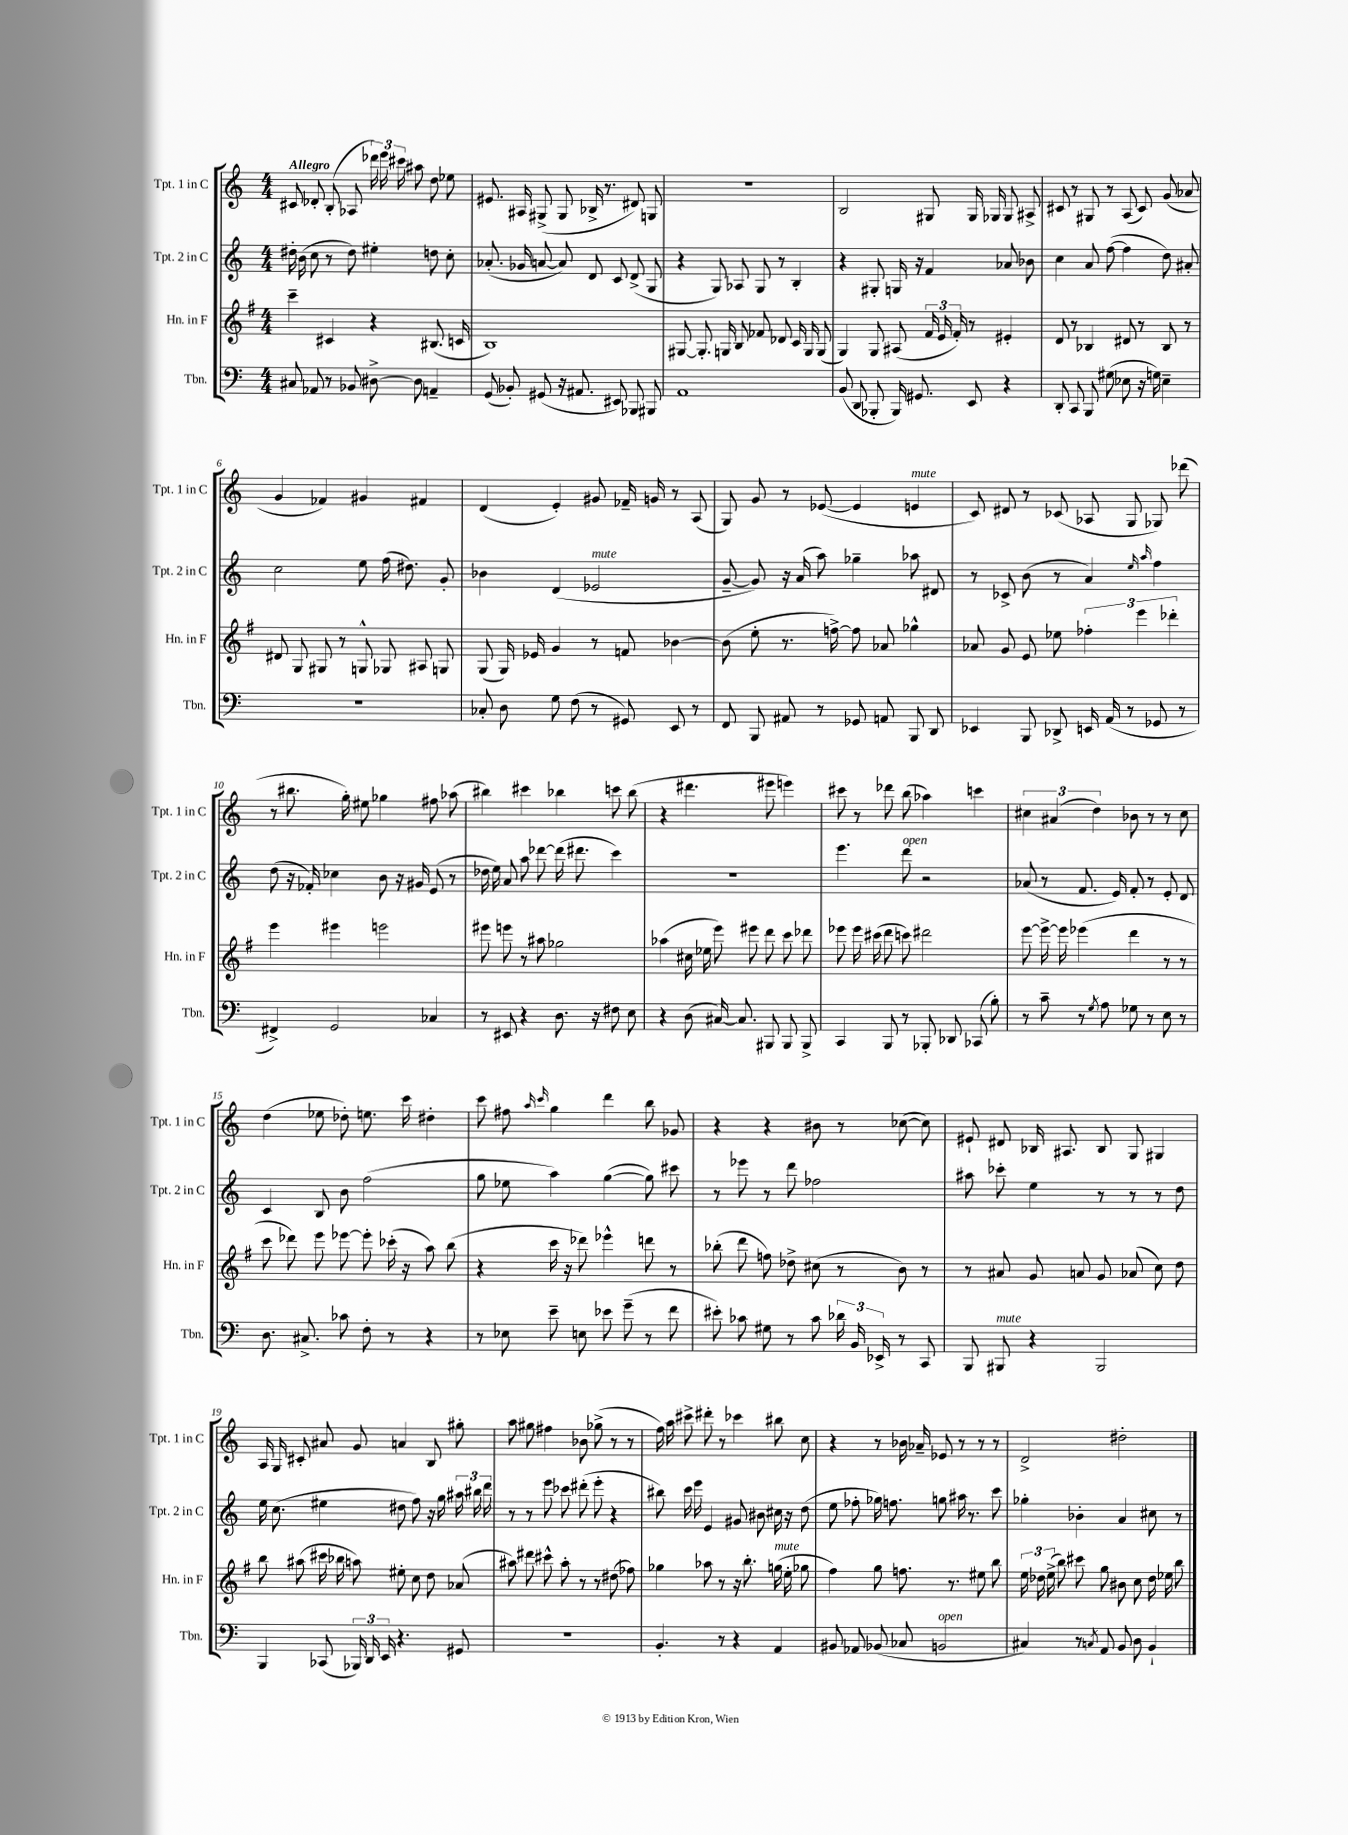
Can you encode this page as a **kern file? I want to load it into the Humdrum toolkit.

**kern	**kern	**kern	**kern
*staff4	*staff3	*staff2	*staff1
*clefF4	*clefG2	*clefG2	*clefG2
*k[]	*k[f#]	*k[]	*k[]
*M4/4	*M4/4	*M4/4	*M4/4
8C#	4ccc~	16dd#'	8c#
.	.	(16b	.
8AA-	.	8cc	8d-'
8r	4c#	8r	(8B'
8BB-	.	8dd#)	8A-
[8D#^	4r	4ee#'	24ddd-)
.	.	.	24eee
.	.	.	24ccc#
8D#]	.	.	8aa#
4AA~	(8.B#	8dd	8dd
.	.	8cc'	8ee-
.	16c	.	.
=	=	=	=
(8GG	1B)	(8.a-'	8.e#
8BB-')	.	.	.
.	.	16g-	16A#
(8GG#	.	[8a	(8G#^
16r	.	8a])	8G#
8.AA#	.	.	.
.	.	8d	16B-^
.	.	.	8.r
8EE#)	.	8c	.
8BBB-	.	(8d^	8d#)
8BBB#	.	8G	8G
=	=	=	=
1AA	[8G#	4r	1r
.	8.G#']	.	.
.	.	8G)	.
.	16G	.	.
.	8B	8A-	.
.	8f-	8G	.
.	8d-	8r	.
.	16c	4B'	.
.	16G	.	.
.	(8G	.	.
=	=	=	=
(8BB	4G)	4r	2B
8DD	.	.	.
8BBB-'	8G	8G#'	.
16BBB-)	(8A#	16G	.
8.GG#	.	16r	.
.	24f#	4f	8G#
.	24e	.	.
.	24f#')	.	.
8EE	8r	.	16G#
.	.	.	16G-
4r	4e#'	8a-	8G-
.	.	8b-	8A#^
=	=	=	=
8DD'	8d	4cc	8c#
8CC	8r	.	8r
8BBB	4B-	8a	8G#
(8G#	.	([8ff	8r
8E-	8d#	4ff]	(8A
16r	8r	.	8c#)
16G)	.	.	.
4E-~	8B-	8dd)	(8g
.	8r	8a#'	8a-
=	=	=	=
1r	8d#	2cc	4g
.	8G	.	.
.	8G#	.	4f-)
.	8r	.	.
.	8G^^	8ee	4g#
.	8G-	(16ff	.
.	.	8.dd#)	.
.	8A#	.	4f#
.	8G	8g'	.
=	=	=	=
8C-'	(8G	4b-	(4d
8D	16G)	.	.
.	16e-	.	.
8G	4g	(4d	4e')
(8F	.	.	.
8r	8r	2e-	8g#
8GG#)	8f	.	16f-~
.	.	.	16g
8EE	[4b-	.	8r
8r	.	.	(8A
=	=	=	=
8FF	(8b-]	[8g~	8G)
8BBB	8ee'	8g])	8g
8AA#	8.r	16r	8r
.	.	(16a	.
8r	.	8aa)	([8e-
.	[16ff^)	.	.
8GG-	8ff]	4gg-~	4e-]
8AA	8a-	.	.
8BBB	4gg-^^	8aa-	4e
8DD	.	8d#	.
=	=	=	=
4EE-	8a-	8r	8c)
.	8g	8c-^	8d#
8BBB	8e	(8b	8r
8DD-^	8ee-	8r	(8c-
16EE	6ff-'	4a)	8A-
(16AA	.	.	.
8r	.	.	8G
.	6eee	.	.
.	.	16qqee	.
.	.	16qqaa	.
8GG-	.	4ff	8G-)
.	6ddd-'	.	.
8r	.	.	(8ddd-
=	=	=	=
4FF#^)	4eee	(8dd	8r
.	.	16r	8.bb#
.	.	16f-')	.
2GG	4eee#	4cc-	.
.	.	.	16gg')
.	.	.	8ee#
.	2eee	8b	4gg-
.	.	16r	.
.	.	16g#	.
4C-	.	(8e	8ff#
.	.	8r	(8aa-
=	=	=	=
8r	8eee#	16dd-	4bb#)
.	.	16ee)	.
8EE#	8eee	8a	.
4r	8r	8aa	4ccc#
.	8aa#	[8ddd-	.
8.D	2gg-	(16ddd-]	4bb-
.	.	8.ddd#	.
16r	.	.	.
8F#	.	4ccc)	8ccc
8E	.	.	(8bb-
=	=	=	=
4r	(4aa-	1r	4r
(8D	16cc#	.	4.ddd#
.	16ee-	.	.
[16C#)	8eee)	.	.
8.C#]	.	.	.
.	8eee#	.	.
8BBB#	8ddd	.	8eee#
8BBB#	8ccc	.	4eee)
8BBB#^	8ddd-	.	.
=	=	=	=
4CC	8eee-	4.eee	8ccc#
.	16eee-	.	8r
.	(16ccc#	.	.
8BBB	8ddd	.	8ddd-
8r	8ccc)	8ddd	(8bb
8BBB-'	2ddd#	2r	4aa-)
8DD-	.	.	.
(8CC-	.	.	4ccc
8B')	.	.	.
=	=	=	=
8r	[8eee	(8a-	6cc#
8c~	16eee^_	8r	.
.	.	.	(6a#
.	16eee]	.	.
8r	(4eee-	8.f	.
.	.	.	6dd)
8qG	.	.	.
8A	.	.	.
.	.	16e)	.
8G-	4ddd	8f'	8b-
8r	.	8r	8r
8E	8r	8e'	8r
8r	8r	8d	8cc#
=	=	=	=
8.D	8ccc	4c	(4dd
.	8ddd-)	.	.
8.C#^	.	.	.
.	8eee	8B	8ee-
8c-	[8eee-	8b	8dd-')
8F'	8eee-']	(2ff	8.ee
8r	(16ccc-'	.	.
.	16r	.	16ccc
4r	8aa)	.	4dd#'
.	(8bb	.	.
=	=	=	=
8r	4r	8gg	8ccc
8E-	.	8ee-	8ff#
.	.	.	16qqaa
.	.	.	16qqccc
8e~	16ccc	4aa)	4gg
.	16r	.	.
8E	8ddd-)	.	.
8e-	4eee-^^	([4gg	4ddd
(8g~	.	.	.
8r	8ddd	8gg])	8bb
8f	8r	8ccc#	8g-
=	=	=	=
8e#')	(8bb-'	8r	4r
8c-	8ddd	8eee-	.
8G#	8ff)	8r	4r
8r	8dd-^	8ddd	.
8c-	(8cc#	2ff-	8b#
24d-	8r	.	8r
24BB	.	.	.
24EE-^	.	.	.
8r	8b)	.	([8cc-
8CC	8r	.	8cc-])
=	=	=	=
8BBB	8r	8aa#	8e#`
8BBB#	8a#	8ccc-'	8d#
4r	8g	4ee	16B-
.	.	.	8.A#
.	8a	.	.
2BBB#	8g	8r	8B-
.	(8a-	8r	8G
.	8cc)	8r	4G#
.	8dd	8dd	.
=	=	=	=
4BBB	8bb	16ee	16A
.	.	(8.cc	16G
.	(8aa#	.	8c#'
(8CC-	16ccc#	4ee#	8a#
.	16bb-	.	.
24BBB-)	8aa)	.	8g
24DD	.	.	.
24EE	.	.	.
4.r	8ee#'	8dd#	4a
.	8cc	8ff)	.
.	8dd	16r	8B
.	.	16gg	.
8GG#	(8a-	24aa#	8gg#'
.	.	24bb#	.
.	.	24ddd	.
=	=	=	=
1r	8aa#)	8r	8aa
.	8ddd#	8r	8gg#
.	8ccc#^^	8eee	4ff#
.	8aa#'	8ccc-	.
.	8r	(8ddd#'	8b-
.	8r	8eee'	(8gg-^
.	(8dd#	4r	8r
.	8ff-)	.	8r
=	=	=	=
4.BB'	4gg-	8bb#)	16ff)
.	.	.	16aa
.	.	16ccc	8ccc#^
.	.	16eee	.
.	8aa-	4e	8ddd#'
8r	8r	.	8r
4r	16r	8g#	4ccc-
.	8.bb'	.	.
.	.	8b#	.
4AA	(16gg	16cc#	8bb#
.	16ee'	16r	.
.	8gg-	(8dd	8cc
=	=	=	=
8BB#	4ff#)	8ee	4r
8AA-	.	8ff-'	.
(8BB-	8gg	16gg-)	8r
.	.	8.ff	.
8C-	8.ff	.	16b-
.	.	.	16a-~
2BB	.	8gg	8e-
.	8.r	.	.
.	.	16aa#	8r
.	.	8.r	.
.	8ee#	.	8r
.	8bb	8ccc	8r
=	=	=	=
4C#)	24ee	4gg-'	2d^
.	24dd-	.	.
.	(24ee^	.	.
.	8bb)	.	.
8r	8ccc#	4b-'	.
8qC	.	.	.
8AA	8gg	.	.
8BB	8b#	4a	2dd#'
8D	8cc	.	.
4BB`	16dd-	8cc#	.
.	16ee-	.	.
.	8bb	8r	.
==	==	==	==
*-	*-	*-	*-
